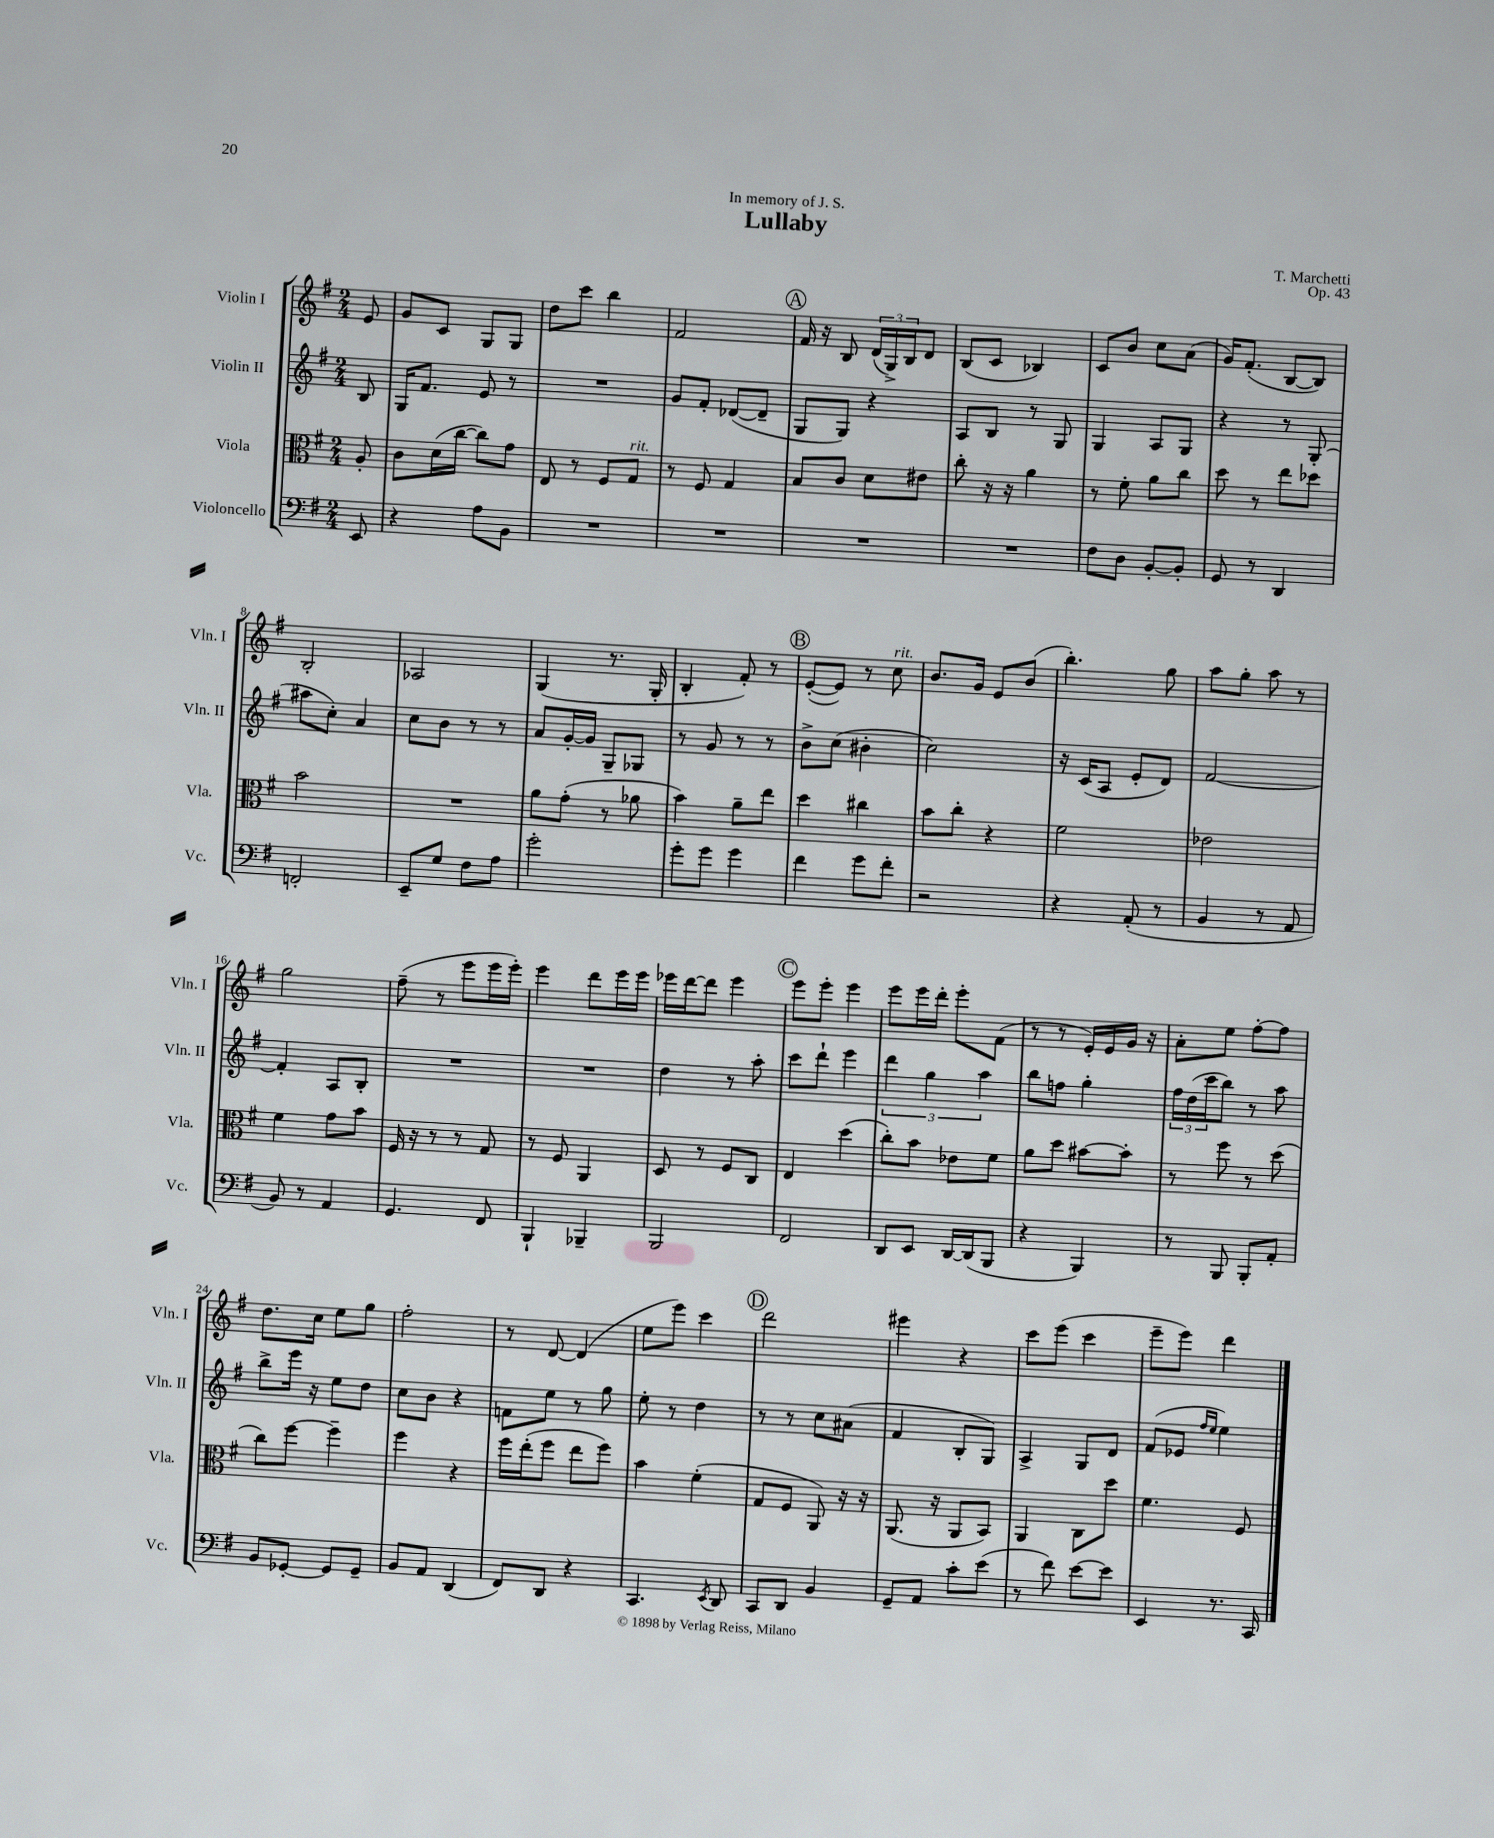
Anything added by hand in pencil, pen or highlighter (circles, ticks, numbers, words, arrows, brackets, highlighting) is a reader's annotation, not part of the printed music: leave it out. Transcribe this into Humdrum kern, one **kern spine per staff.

**kern	**kern	**kern	**kern
*part4	*part3	*part2	*part1
*staff4	*staff3	*staff2	*staff1
*I"Violoncello	*I"Viola	*I"Violin II	*I"Violin I
*I'Vc.	*I'Vla.	*I'Vln. II	*I'Vln. I
*clefF4	*clefC3	*clefG2	*clefG2
*k[f#]	*k[f#]	*k[f#]	*k[f#]
*M2/4	*M2/4	*M2/4	*M2/4
=	=	=	=
8EE/	8A'/	8B/	8e/
=1	=1	=1	=1
4r	8c\L	16G/KL	8g/L
.	.	8.f#/J	.
.	(16d\L	.	8c/J
.	[16cc\JJ	.	.
8A\L	8cc\L])	8e/	8G/L
8BB\J	8g\J	8r	8G/J
=2	=2	=2	=2
2r	8E/	2r	8dd\L
.	8r	.	8ccc\J
.	8F#/L	.	4bb\
!	!LO:TX:a:i:t=rit.	!	!
.	8G/J	.	.
=3	=3	=3	=3
2r	8r	8g/L	2f#/
.	8F#/	8f#'/J	.
.	4G/	([8d-X/L	.
.	.	8d-~/J]	.
!!LO:REH:place=s1:t=A
=4	=4	=4	=4
2r	8B/L	8G/L	16f#/
.	.	.	16r
.	8c/J	8G/J)	8B/
.	8d\L	4r	(24d/LL
.	.	.	24G^/)
.	.	.	24B/J
.	8e#X\J	.	8d/J
=5	=5	=5	=5
2r	8cc'\	8A/L	(8B/L
.	16r	8B/J	8c/J
.	16r	.	.
.	4a\	8r	4B-X/)
.	.	8G/	.
=6	=6	=6	=6
8F#\L	8r	4G/	8c/L
8D\J	8f#'\	.	8b/J
[8BB'/L	8a\L	8A/L	8cc\L
8BB'/J]	8cc\J	8G/J	(8a\J
=7	=7	=7	=7
8GG/	8dd\	4r	16g/KL)
.	.	.	(8.f#'/J
8r	8r	.	.
4DD/	8ee\L	8r	[8B/L
.	8dd-X\J	(8G'/	8B/J])
!!LO:LB:g=z
=8	=8	=8	=8
2FFn'/	2b\	8aa#X\L	2B'/
.	.	8cc'\J)	.
.	.	4a/	.
=9	=9	=9	=9
8EE~/L	2r	8cc\L	2A-X/
8G/J	.	8b\J	.
8F#\L	.	8r	.
8A\J	.	8r	.
=10	=10	=10	=10
2g'\	8a\L	8a/L	(4G/
.	(8g'\J	[16g'/L	.
.	.	16g/JJ]	.
.	8r	8G~/L	8.r
.	8a-X\	8G-X/J	.
.	.	.	16G'/
=11	=11	=11	=11
8g'\L	4b\)	8r	4B'/
8g\J	.	8g/	.
4g\	8a~\L	8r	8f#'/)
.	8ee\J	8r	8r
!!LO:REH:place=s1:t=B
=12	=12	=12	=12
4f#\	4dd\	8b^\L	([8e'/L
.	.	(8cc\J	8e/J])
8g\L	4cc#X\	4b#X'\	8r
!	!	!	!LO:TX:a:i:t=rit.
8f#'\J	.	.	8cc\
=13	=13	=13	=13
2r	8b\L	2cc\)	8.b/L
.	8cc'\J	.	.
.	.	.	16g/Jk
.	4r	.	8e/L
.	.	.	(8b/J
=14	=14	=14	=14
4r	2f#\	16r	4.bb'\)
.	.	(16c/KL	.
.	.	8A/J	.
(8AA'/	.	8e'/L	.
8r	.	8d/J)	8gg\
=15	=15	=15	=15
4BB/	2e-X\	[2f#/	8aa\L
.	.	.	8gg'\J
8r	.	.	8aa\
8AA/	.	.	8r
!!LO:LB:g=z
=16	=16	=16	=16
8BB/)	4f#\	4f#'/]	2gg\
8r	.	.	.
4AA/	8g\L	8A/L	.
.	8b\J	8B'/J	.
=17	=17	=17	=17
4.GG/	16F#/	2r	(8ff#~\
.	16r	.	.
.	8r	.	8r
.	8r	.	8eee\L
8FF#/	8G/	.	16eee\L
.	.	.	16eee'\JJ)
=18	=18	=18	=18
4BBB`/	8r	2r	4eee\
.	8F#/	.	.
4BBB-X~/	4AA/	.	8ddd\L
.	.	.	16eee\L
.	.	.	16eee\JJ
=19	=19	=19	=19
2BBB/	8D/	4dd\	16eee-X\LL
.	.	.	[16ddd\J
.	8r	.	8ddd\J]
.	8F#/L	8r	4eee-\
.	8C/J	8aa'\	.
!!LO:REH:place=s1:t=C
=20	=20	=20	=20
2FF#/	4E/	8ccc\L	8eee\L
.	.	8ddd`\J	8eee'\J
.	(4dd\	4eee\	4eee\
=21	=21	=21	=21
8DD/L	8cc'\L)	6ddd\	8eee\L
8EE/J	8b\J	.	16eee\L
.	.	6gg\	.
.	.	.	16ddd'\JJ
[16DD/LL	8e-X\L	.	8eee'\L
(16DD/J]	.	.	.
.	.	6aa\	.
8BBB/J	8f#\J	.	(8f#\J
=22	=22	=22	=22
4r	8a\L	8bb\L	8r
.	8dd\J	8ffn\J	8r
4BBB/)	[8b#X\L	4gg'\	16e'/LL)
.	.	.	16e/
.	8b#'\J]	.	16g/JJ
.	.	.	16r
=23	=23	=23	=23
8r	8r	24ff#\LL	8a'\L
.	.	(24dd\	.
.	.	24ccc\J	.
8BBB/	8ff#\	8bb\J)	8ee\J
8BBB'/L	8r	8r	[8ff#'\L
8AA'/J	(8dd\	8aa\	8ff#\J]
!!LO:LB:g=z
=24	=24	=24	=24
8BB/L	8cc\L)	8bb^\L	8.dd\L
[8GG-X'/J	[8ff#\J	16eee\Jk	.
.	.	16r	16cc\Jk
8GG-/L]	4ff#~\]	8ee\L	8ee\L
8GG-~/J	.	8dd\J	8gg\J
=25	=25	=25	=25
8BB/L	4ff#\	8cc\L	2ff#'\
8AA/J	.	8b\J	.
(4DD/	4r	4r	.
=26	=26	=26	=26
8FF#/L)	16ff#\LL	8fn\L	8r
.	(16ee'\J	.	.
8DD/J	8ff#\J	8ee\J	[8d/
4r	8ee\L	8r	(4d/]
.	8ff#\J)	8gg\	.
=27	=27	=27	=27
4.CC/	4b\	8ee'\	8ee\L
.	.	8r	8eee\J)
.	(4f#'\	4dd\	4ccc\
8qEE/	.	.	.
8DD/	.	.	.
!!LO:REH:place=s1:t=D
=28	=28	=28	=28
8CC/L	8G/L	8r	2ddd\
8DD/J	8F#/J	8r	.
4BB/	8AA/)	8cc\L	.
.	16r	(8a#X\J	.
.	16r	.	.
=29	=29	=29	=29
8GG~/L	(8.AA/	4f#/	4eee#X\
8AA/J	.	.	.
.	16r	.	.
8c'\L	8AA/L	8B'/L	4r
(8e\J	8BB/J)	8G/J)	.
=30	=30	=30	=30
8r	4AA/	4A^/	8ccc\L
8f#\)	.	.	(8eee\J
[8e\L	8C\L	8G/L	4ccc\
8e\J]	8dd\J	8d/J	.
=31	=31	=31	=31
4EE/	4.f#\	(8f#/L	8eee~\L
.	.	8e-X/J	8eee\J)
.	.	16qqff#/LL	.
.	.	16qqee/JJ	.
8.r	.	4ee\)	4ddd\
.	8F#/	.	.
16CC/	.	.	.
==	==	==	==
*-	*-	*-	*-
